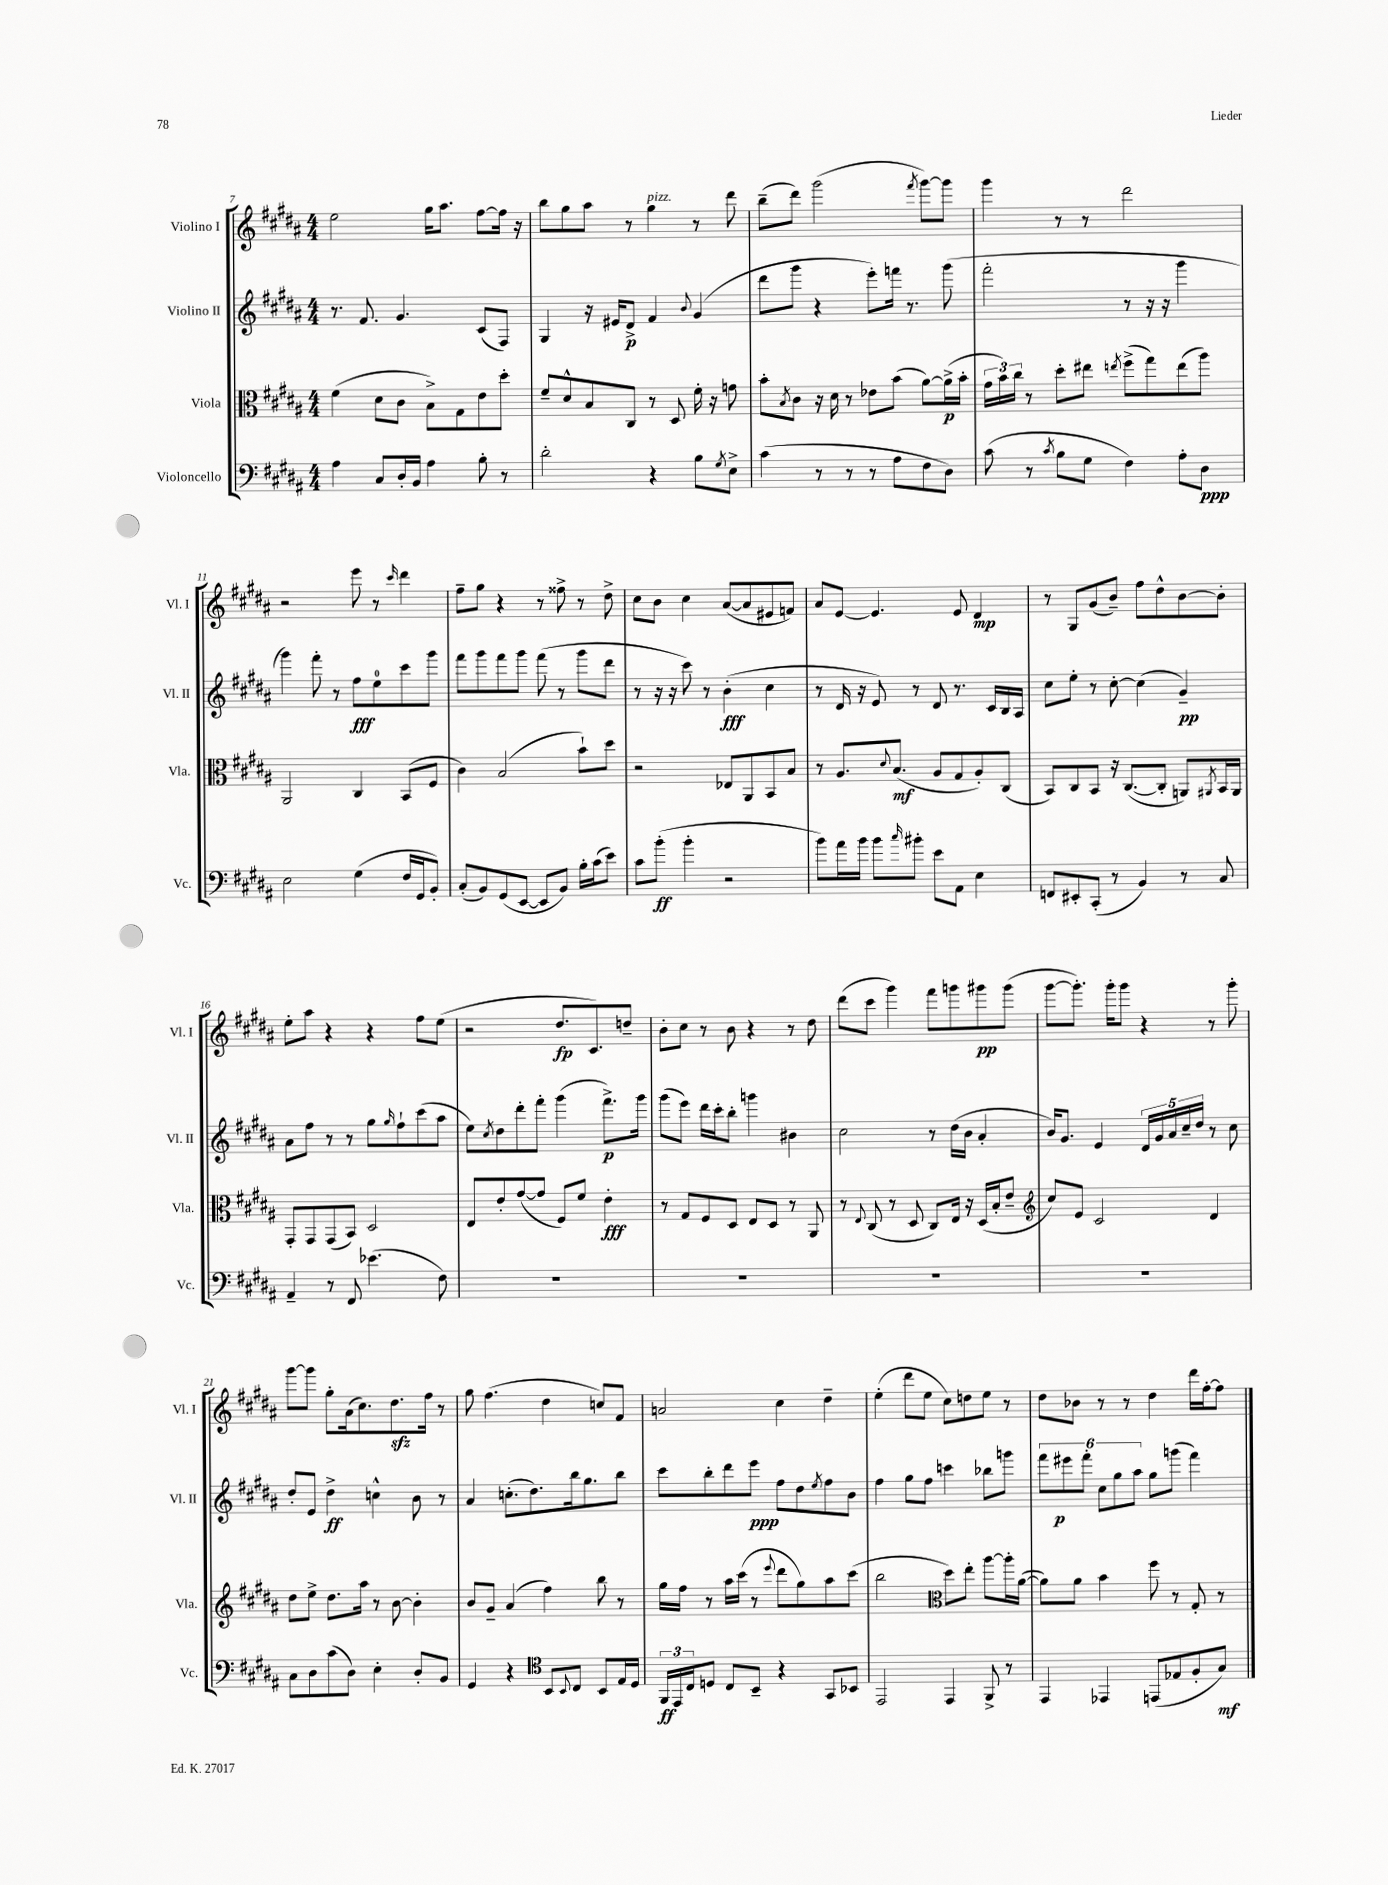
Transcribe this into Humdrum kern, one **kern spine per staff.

**kern	**kern	**kern	**kern
*staff4	*staff3	*staff2	*staff1
*clefF4	*clefC3	*clefG2	*clefG2
*k[f#c#g#d#a#]	*k[f#c#g#d#a#]	*k[f#c#g#d#a#]	*k[f#c#g#d#a#]
*M4/4	*M4/4	*M4/4	*M4/4
4A#	(4f#	8.r	2ee
.	.	8.f#	.
8C#	8d#	.	.
16D#'	8c#	4.g#	.
16BB	.	.	.
4A#	8B^)	.	16gg#
.	.	.	8.aa#
.	8G#	.	.
8B'	8e	(8c#	[8ff#
8r	8dd#'	8F#)	16ff#]
.	.	.	16r
=	=	=	=
2d#'	8f#~	4G#	8bb
.	8d#^^	.	8gg#
.	8B	16r	8aa#
.	.	16e#	.
.	8C#	8d#^	8r
4r	8r	4f#	4gg#
.	8D#	.	.
.	.	8qqb	.
8B	16f#'	(4g#	8r
.	16r	.	.
8qG#	.	.	.
8E^	8g	.	8ddd#
=	=	=	=
(4c#	8b'	8ddd#	(8bb~
.	8qB	.	.
.	8c#	8ggg#	8ddd#)
8r	16r	4r	(2ggg#
.	16d#	.	.
8r	8r	.	.
8r	8e-	8eee')	.
8A#	(8b	16fff	.
.	.	8.r	.
.	.	.	8qfff#
8F#	[8a#)	.	[8ggg#)
8D#)	(16a#^]	(8ggg#	8ggg#]
.	16b'	.	.
=	=	=	=
(8c#	24g#	2fff#'	4ggg#
.	24b)	.	.
.	24cc#	.	.
8r	8r	.	.
8qc#	.	.	.
8B	8dd#'	.	8r
8G#	8ee#	.	8r
.	8qee	.	.
4F#)	(8ff#^	8r	2ddd#
.	8gg#)	16r	.
.	.	16r	.
8A#'	(8ee	4ggg#	.
8D#	8aa#)	.	.
=	=	=	=
2E	2AA#	4ggg#)	2r
.	.	8fff#'	.
.	.	8r	.
(4G#	4C#	8ff#	8eee
.	.	8ee	8r
.	.	.	16qqccc#
16F#	(8BB	8ccc#	4ddd#
16GG#	.	.	.
8BB')	8F#	8ggg#	.
=	=	=	=
(8C#'	4c#)	8fff#	8ff#~
8BB)	.	8ggg#	8gg#
(8GG#	(2B	8fff#	4r
[8EE	.	8ggg#	.
8EE]	.	(8fff#	8r
8BB)	.	8r	8ff##^
16B'	8b`)	8ggg#	8r
(16c#	.	.	.
8e)	8dd#	8ddd#	8dd#^
=	=	=	=
8c#	2r	8r	8cc#
(8b'	.	16r	8b
.	.	16r	.
4b'	.	8ccc#)	4cc#
.	.	8r	.
2r	8E-	(4b'	([8a#
.	8AA#	.	8a#]
.	8BB	4cc#	8e#
.	8B	.	8f)
=	=	=	=
8b)	8r	8r	8a#
16a#	8.A#	16d#	[8e
16b	.	16r	.
8b	.	8e)	4.e]
.	8qqd#	.	.
.	(8.B	.	.
16qqcc#	.	.	.
8b#'	.	8r	.
8e	8A#	8d#	.
8AA#	8G#	8.r	8e
4E	8A#')	.	4d#
.	.	16c#	.
.	(8C#	16B	.
.	.	16A#	.
=	=	=	=
8FF	8BB)	8cc#	8r
8EE#'	8C#	8ee'	8G#
(8CC#'	8BB	8r	(8g#
8r	16r	[8cc#'	8b~)
.	([8.C#	.	.
4BB)	.	(4cc#]	8ff#
.	8C#']	.	8dd#^^
8r	8AA)	4g#~)	[8b
.	8qAA#	.	.
8C#	16BB	.	8b']
.	16AA#	.	.
=	=	=	=
4AA#~	8GG#'	8a#	8ee'
.	8GG#	8ff#	8aa#
8r	(8GG#	8r	4r
8FF#	8BB)	8r	.
(4.e-	2D#	8gg#	4r
.	.	16qqgg#	.
.	.	8ff#`	.
.	.	(8ccc#	8ff#
8F#)	.	8aa#	(8ee
=	=	=	=
1r	8E	8ee)	2r
.	.	8qcc#	.
.	8e'	8dd#	.
.	([8g#	8ddd#'	.
.	8g#]	8fff#'	.
.	8F#)	(4ggg#	8.dd#
.	8f#	.	.
.	.	.	8.c#)
.	4e'	8.fff#^)	.
.	.	.	8dd~
.	.	16ggg#	.
=	=	=	=
1r	8r	(8ggg#	8b'
.	8G#	8eee)	8cc#
.	8F#	16ddd#	8r
.	.	16ccc#'	.
.	8D#	8bb'	8b
.	8E	4ggg	4r
.	8D#	.	.
.	8r	4b#	8r
.	8AA#	.	8dd#
=	=	=	=
1r	8r	2cc#	(8ddd#
.	8qqE	.	.
.	(8C#	.	8ccc#
.	8r	.	4ggg#)
.	8D#	.	.
.	8C#)	8r	8fff#
.	16E	(16dd#	8ggg
.	16r	16b	.
.	(16D#	4a#'	8ggg#
.	16B'	.	.
.	8e~	.	(8ggg#
=	=	=	=
*	*clefG2	*	*
1r	8cc#)	16b)	[8ggg#
.	.	8.g#	.
.	8e	.	8.ggg#'])
.	2c#	4e	.
.	.	.	16ggg#'
.	.	.	8ggg#
.	.	20d#	4r
.	.	20g#	.
.	.	20a#	.
.	.	20cc#~	.
.	.	20dd#	.
.	4d#	8r	8r
.	.	8cc#	8ggg#'
=	=	=	=
8C#	8dd#	8dd#'	[8ggg#
8D#	8ee^	8e	8ggg#]
(8c#	8.dd#	4dd#^	8gg#'
8D#)	.	.	(16a#
.	16aa#	.	8.cc#)
4E'	8r	4cc^^	.
.	[8b	.	8.dd#
8D#'	4b']	8b	.
.	.	.	16ff#
8BB	.	8r	8r
=	=	=	=
4GG#	8b	4a#	8gg#
.	8g#~	.	(4.ff#
4r	(4a#	(8.cc'	.
.	.	8.dd#)	.
*clefC4	*	*	*
8BB	4ff#)	.	4dd#
8qqBB	.	.	.
8C#	.	16bb	.
.	.	8.gg#	.
8BB	8bb	.	8cc)
16E	8r	8bb	8f#
16D#	.	.	.
=	=	=	=
24FF#	16gg#	8ccc#	2a
24EE	.	.	.
.	16ff#	.	.
24C#	.	.	.
8D	8r	8bb'	.
8C#	16aa#	8ddd#	.
.	(16ccc#	.	.
8BB~	8r	8eee	.
.	8qqeee	.	.
4r	8ddd#	8ff#	4cc#
.	8gg#)	8dd#	.
.	.	8qee	.
8GG#	8aa#	8ff#	4dd#~
8BB-	(8ccc#	8b	.
=	=	=	=
2EE	2bb	4ff#	(4ee'
.	.	8gg#	8ddd#
.	.	8ff#	8ee
*	*clefC3	*	*
4EE	8dd#)	4ccc	8cc#)
.	8ee'	.	8dd
8FF#^	[8aa#	8bb-	8ee
8r	16aa#']	8ggg	8r
.	([16a#	.	.
=	=	=	=
4EE	8a#])	12fff#	8dd#
.	.	12eee#	.
.	8a#	.	8b-
.	.	12fff#'	.
4EE-	4b	12cc#	8r
.	.	12gg#	.
.	.	.	8r
.	.	12aa#	.
(8EE	8ff#	8gg#	4dd#
8E-	8r	(8ggg	.
8F#'	8G#'	4fff#)	16ddd#
.	.	.	[16ff#'
8G#)	8r	.	8ff#]
==	==	==	==
*-	*-	*-	*-
